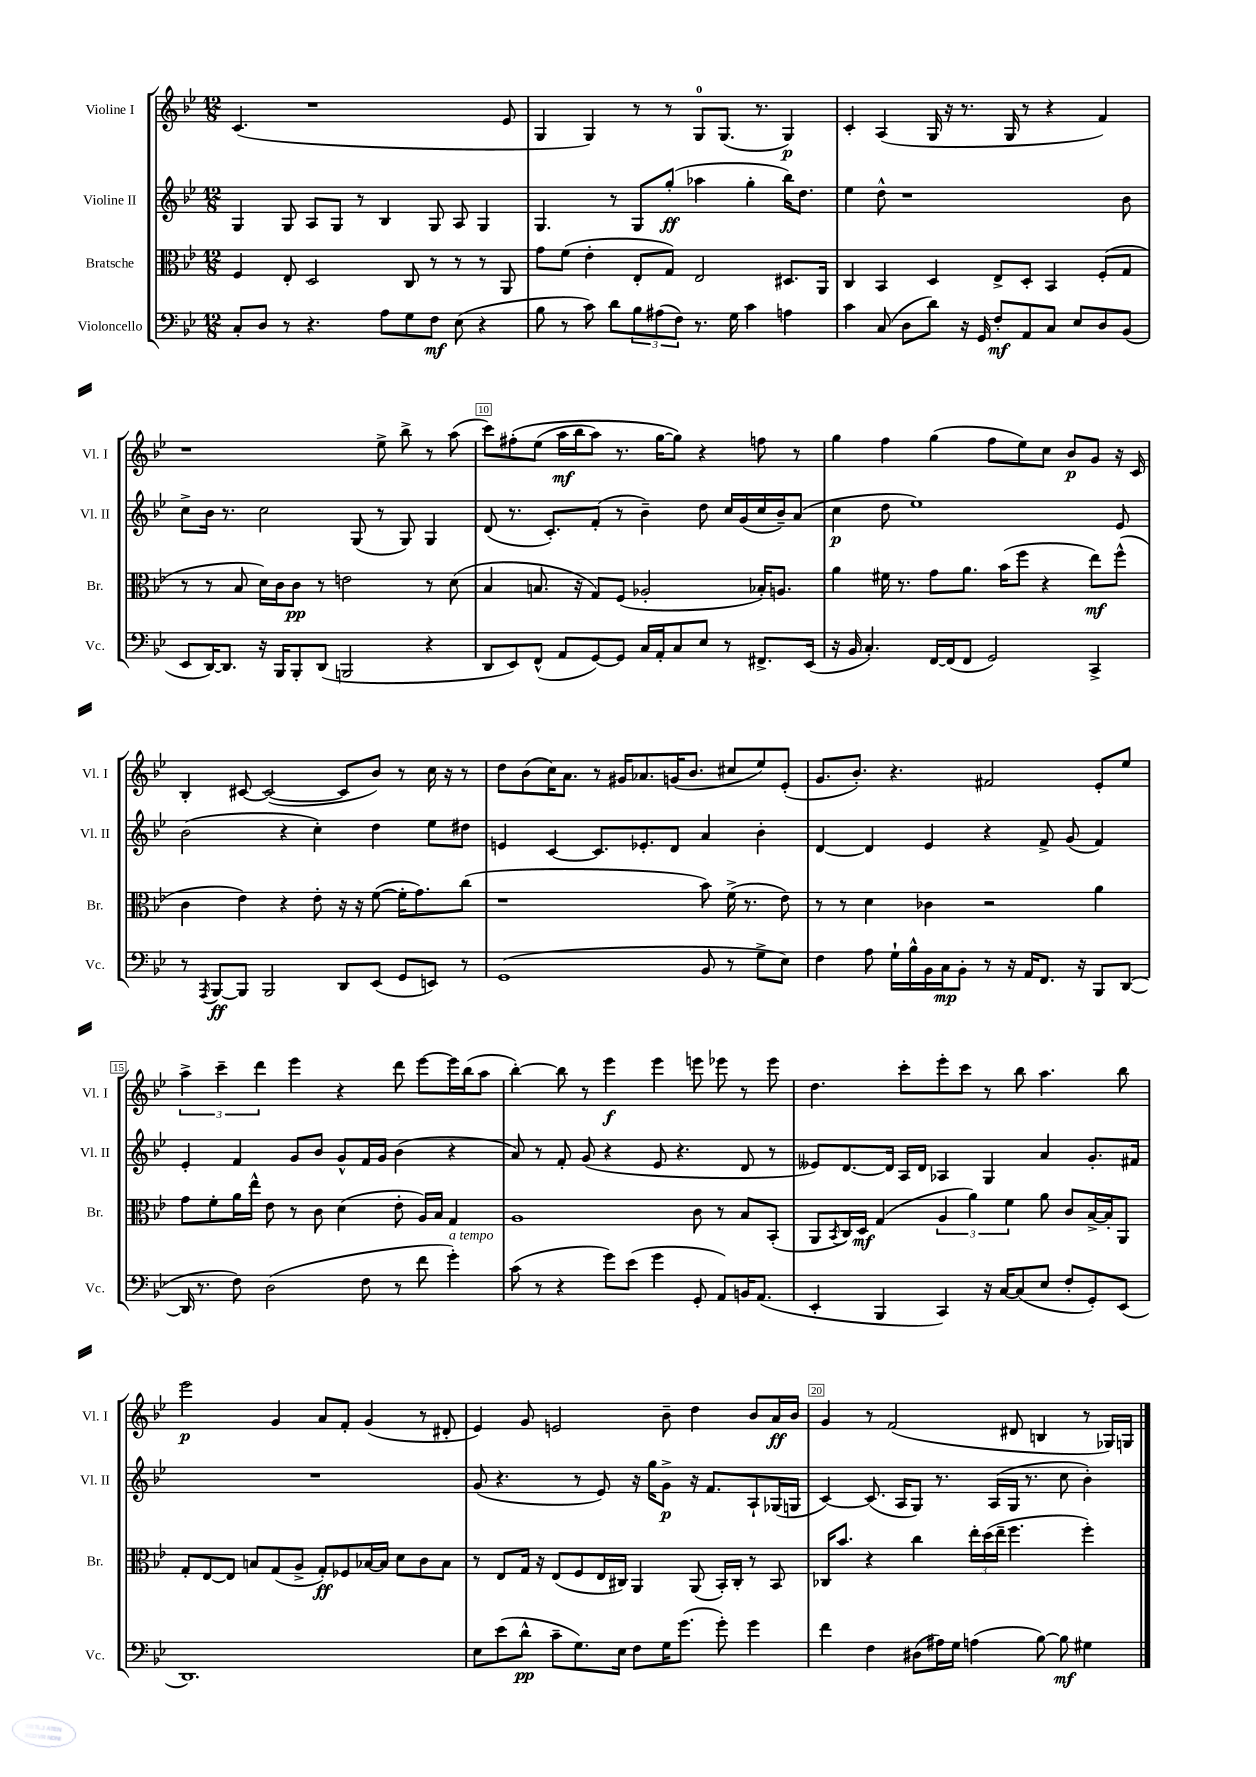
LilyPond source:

<<
\new StaffGroup <<
\new Staff = "s0" \with { instrumentName = "Violine I" shortInstrumentName = "Vl. I" } {
    \clef treble \key bes \major \numericTimeSignature \time 12/8
    c'4.( r1 ees'8 |
    g4 g4) r8 r8 g8-0 g8.( r8. g4\p) |
    c'4-. a4( g16 r16 r8. g16 r8 r4 f'4) |
    r1 ees''8-> bes''8-> r8 a''8( |
    c'''8) fis''8-.\( ees''8( a''16\mf bes''16 a''8) r8. g''16~ g''8\) r4 f''8 r8 |
    g''4 f''4 g''4( f''8 ees''8) c''8 bes'8\p g'8 r16 c'16 |
    bes4-. cis'8~ cis'2~( cis'8 bes'8) r8 c''16 r16 r8 |
    d''8 bes'8( c''16) a'8. r8 gis'16 aes'8. g'16( bes'8. cis''8 ees''8) ees'8-.( |
    g'8. bes'8.-.) r4. fis'2 ees'8-. ees''8 |
    \tuplet 3/2 { a''4-> c'''4-- d'''4 } ees'''4 r4 d'''8 ees'''8~ ees'''16 bes''16( a''8 |
    bes''4~-.) bes''8 r8 ees'''4\f ees'''4 e'''8 ees'''8 r8 ees'''8 |
    d''4. c'''8-. ees'''8-. c'''8 r8 bes''8 a''4. bes''8 |
    ees'''2\p g'4 a'8 f'8-. g'4( r8 dis'8-. |
    ees'4) g'8 e'2 bes'8-- d''4 bes'8 a'16\ff bes'16 |
    g'4 r8 f'2( dis'8 b4 r8 ges16) g16 \bar "|." |
}
\new Staff = "s1" \with { instrumentName = "Violine II" shortInstrumentName = "Vl. II" } {
    \clef treble \key bes \major \numericTimeSignature \time 12/8
    g4 g8 a8 g8 r8 bes4 g8 a8 g4 |
    g4. r8 g8 g''8-.\ff( aes''4 g''4-. bes''16) d''8. |
    ees''4 d''8-^ r1 bes'8 |
    c''8-> bes'16 r8. c''2 g8( r8 g8) g4 |
    d'8( r8. c'8.-.) f'8-.( r8 bes'4--) d''8 c''16 g'16( c''16 bes'16--) a'8( |
    c''4\p d''8 ees''1) ees'8 |
    bes'2( r4 c''4-.) d''4 ees''8 dis''8 |
    e'4 c'4~ c'8. ees'8.-. d'8 a'4 bes'4-. |
    d'4~ d'4 ees'4 r4 f'8-> g'8( f'4) |
    ees'4-. f'4 g'8 bes'8 g'8-^ f'16 g'16 bes'4( r4 |
    a'8) r8 f'8-. g'8( r4 ees'8 r4. d'8 r8 |
    eeses'8) d'8.~ d'16 a16 d'16 aes4 g4 a'4 g'8.-. fis'16 |
    R1. |
    g'8( r4. r8 ees'8) r16 g''16 g'8->\p r16 f'8. a8-! ges16( g16 |
    c'4~) c'8.( a16 g8) r8. a16( g16 r8. c''8 bes'4-.) \bar "|." |
}
\new Staff = "s2" \with { instrumentName = "Bratsche" shortInstrumentName = "Br." } {
    \clef alto \key bes \major \numericTimeSignature \time 12/8
    f4 ees8-. d2 c8 r8 r8 r8 a,8 |
    g'8 f'8( ees'4-. ees8-. g8) ees2 dis8. a,16 |
    c4 bes,4 d4 ees8-> d8-. bes,4 f8-.( g8 |
    r8 r8 bes8 d'16) c'16 c'8\pp r8 e'2 r8 d'8( |
    bes4 b8. r16 g8) f8( aes2-. bes16-.) a8. |
    a'4 fis'16 r8. g'8 a'8. bes'16( f''8 r4 ees''8\mf) f''8-^( |
    c'4 ees'4) r4 ees'8-. r16 r16 f'8~( f'16-. g'8.) c''8( |
    r1 bes'8) f'16->( r8. ees'8) |
    r8 r8 d'4 ces'4 r2 a'4 |
    g'8 f'8-. a'16 ees''16-^ ees'8 r8 c'8 d'4( ees'8-. a16) bes16 g4 |
    a1 c'8 r8 bes8 bes,8-.( |
    a,8 \acciaccatura { bes,8 } c16) d16\mf g4( \tuplet 3/2 { a4 a'4) f'4 } a'8 c'8 bes16~-> bes16-. a,8 |
    g8-. ees8~ ees8 b8 g8( a8-> g8-.\ff) fes8 bes16~ bes16 d'8 c'8 bes8 |
    r8 ees8 g16 r16 ees8( f8 ees16 cis16) a,4 a,8( bes,16-.) cis16-. r8 bes,8 |
    ces16 bes'8. r4 c''4 \tuplet 3/2 { ees''16-. d''16( ees''16-- } f''4. f''4-.) \bar "|." |
}
\new Staff = "s3" \with { instrumentName = "Violoncello" shortInstrumentName = "Vc." } {
    \clef bass \key bes \major \numericTimeSignature \time 12/8
    c8-. d8 r8 r4. a8 g8 f8\mf ees8( r4 |
    bes8 r8 c'8) d'8 \tuplet 3/2 { bes8 ais8( f8) } r8. g16 c'4 a4 |
    c'4 c8( d8 d'8) r16 g,16 f8-.\mf a,8 c8 ees8 d8 bes,8( |
    ees,8 d,16~) d,8. r16 bes,,16 bes,,8-. d,8( b,,2 r4 |
    d,8 ees,8) f,8-^( a,8 g,8~) g,8 c16 a,16-. c8 ees8 r8 fis,8.-> ees,16( |
    r16 bes,16 c4.-.) f,16~ f,16( f,8 g,2) c,4-> |
    r8 \acciaccatura { a,,8 } bes,,8~\ff bes,,8 bes,,2 d,8 ees,8( g,8 e,8) r8 |
    g,1( bes,8 r8 g8-> ees8) |
    f4 a8 g16-! bes16-^ bes,16 c16\mp bes,8-. r8 r16 a,16 f,8. r16 bes,,8 d,8~( |
    d,16 r8. f8) d2( f8 r8 f'8 g'4-.^\markup { \italic "a tempo" }) |
    c'8( r8 r4 g'8) ees'8( g'4 g,8-. a,8) b,16 a,8.( |
    ees,4-. bes,,4 c,4) r16 c16~ c8( ees8 f8-. g,8-.) ees,8( |
    d,1.) |
    ees8 ees'8( d'8-^\pp c'8-- g8.) ees16 f8 g16 g'8.( g'8-.) g'4 |
    f'4 f4 dis8( ais16) g16 a4( bes8~) bes8\mf gis4 \bar "|." |
}
>>
>>
\layout { \context { \Score currentBarNumber = #6 \override BarNumber.break-visibility = ##(#f #t #t) barNumberVisibility = #(every-nth-bar-number-visible 5) \override BarNumber.stencil = #(make-stencil-boxer 0.1 0.3 ly:text-interface::print) } }
